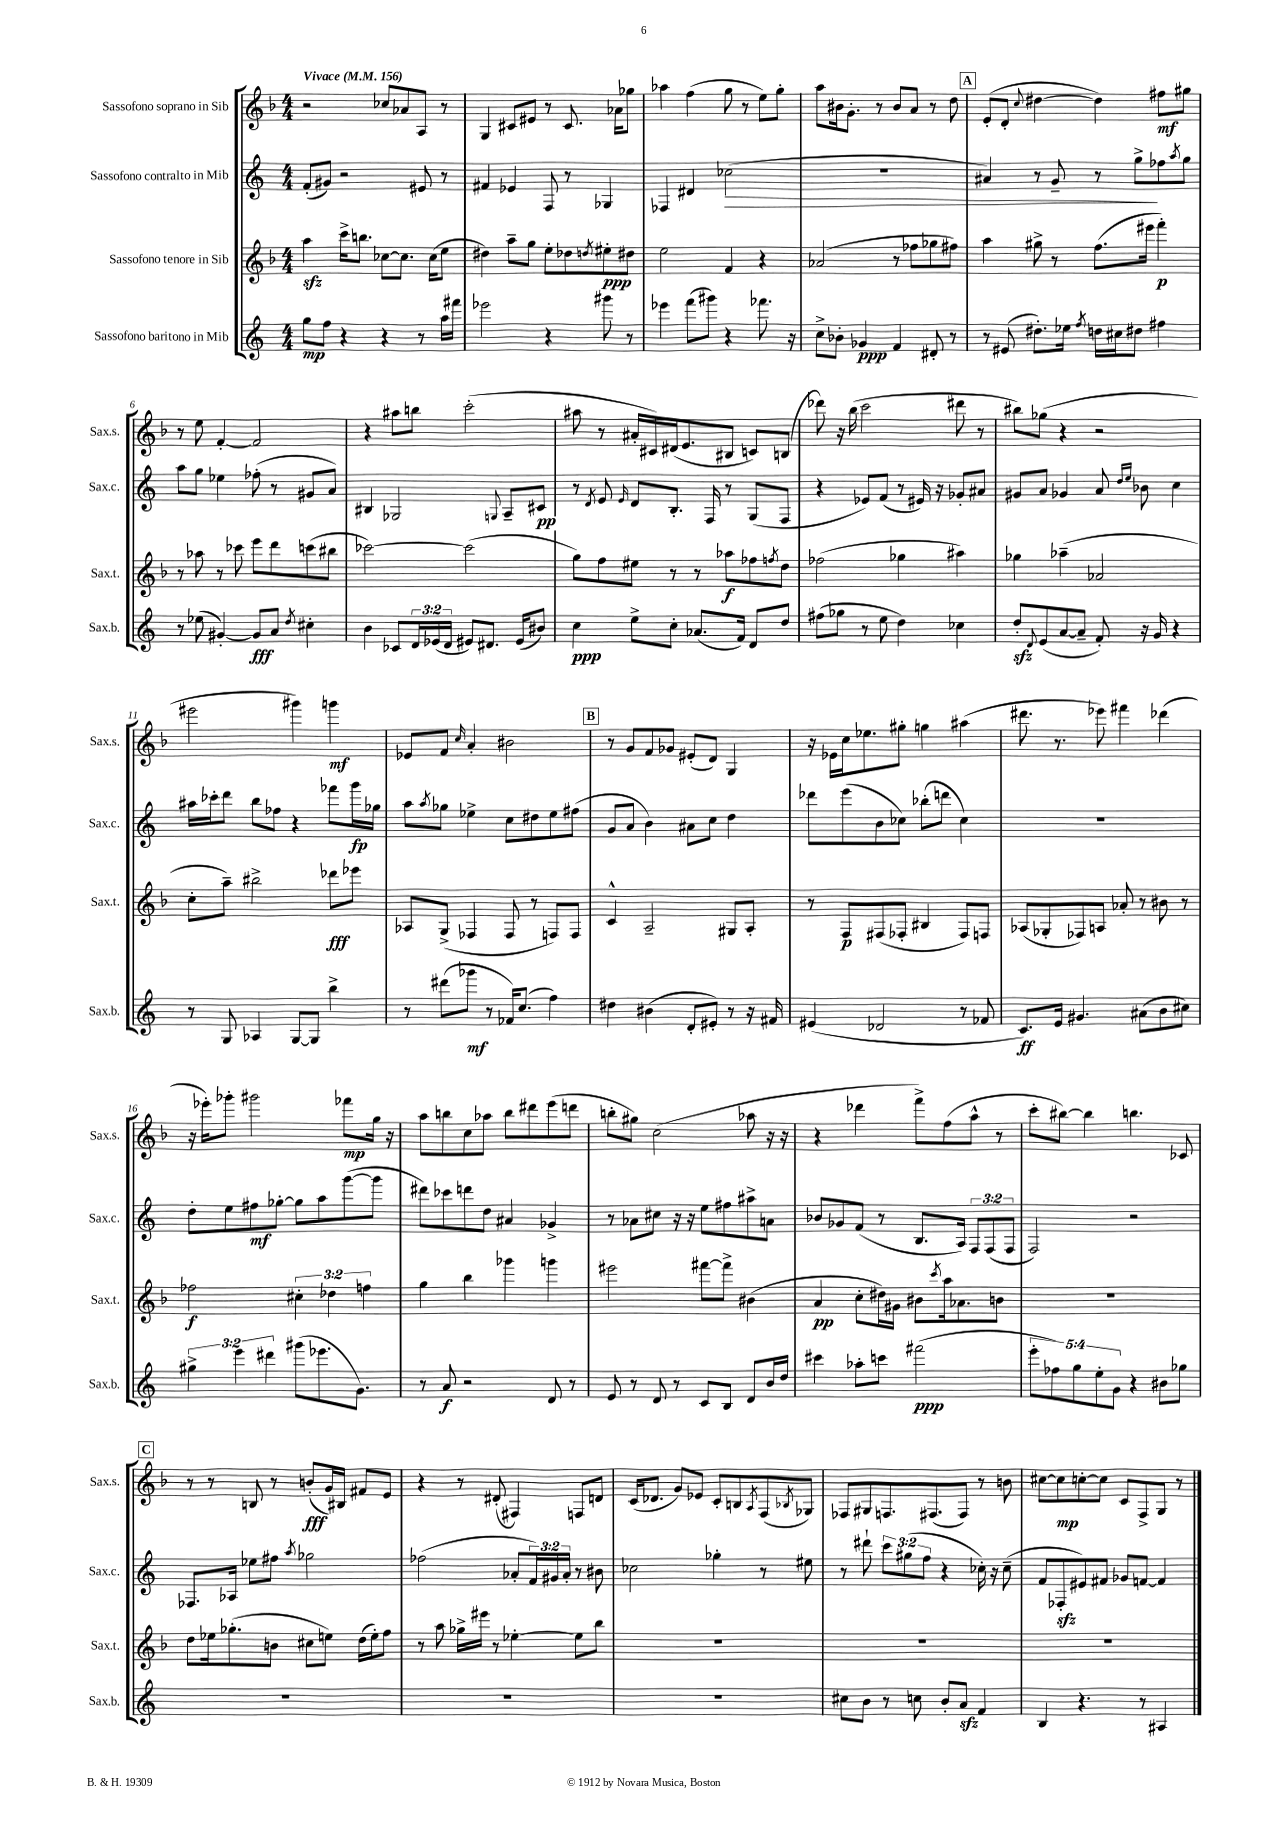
<<
\new StaffGroup <<
\new Staff = "s0" \with { instrumentName = "Sassofono soprano in Sib" shortInstrumentName = "Sax.s." } {
    \clef treble \key f \major \numericTimeSignature \time 4/4 \tempo "Vivace" 4 = 156
    r2 ces''8 aes'8 a8 r8 |
    g4 cis'8 eis'8 r8 cis'8. aes'16 ges''8 |
    aes''4 f''4( g''8 r8 e''8) g''8-. |
    a''8 bis'16 g'8.-. r8 bis'8 a'8 r8 d''8 |
    \mark \markup { \box "A" } e'8-.( d'8-. \appoggiatura { c''8 } dis''4~ dis''4) fis''8\mf gis''8 |
    r8 e''8 f'4~-. f'2 |
    r4 ais''8 b''8 c'''2-.( |
    ais''8 r8 ais'16-. cis'16) dis'16( e'8. bis8 c'8) b8( |
    des'''8) r16 bes''16( c'''2 dis'''8 r8 |
    bis''8) ges''8( r4 r2 |
    eis'''2 gis'''4) g'''4\mf |
    ees'8 f'8 \grace { c''16 } a'4-. bis'2 |
    \mark \markup { \box "B" } r8 g'8 f'8 ges'8 eis'8-.( d'8) g4 |
    r16 ees'16 c''16 ees''8. gis''8-. g''4 ais''4( |
    dis'''8. r8. ees'''8) fis'''4 des'''4( |
    r16 ees'''16-.) ges'''8-. gis'''2 fes'''8\mp g''16 r16 |
    a''8 b''8 c''8 aes''8 b''8 dis'''8 e'''8( d'''8 |
    b''8-. gis''8) c''2( aes''8 r16 r16 |
    r4 des'''4 f'''8->) f''8( a''8-^ r8 |
    c'''8-. bis''8~) bis''4 b''4. ces'8 |
    \mark \markup { \box "C" } r8 r8 b8 r8 b'8-.\fff( g'16) bis16 fis'8 e'8 |
    r4 r8 dis'8-.( fis4) f8 d'8 |
    c'16( des'8. g'8) ees'8 c'8-. b8 \acciaccatura { a8 } f8( \acciaccatura { bes8 } ges8) |
    fes8 gis8 f8. fis8.( fis8) r8 b'8 |
    cis''8~ cis''8\mp c''8~-. c''8 c'8 f8-> g8 r8 \bar "|." |
}
\new Staff = "s1" \with { instrumentName = "Sassofono contralto in Mib" shortInstrumentName = "Sax.c." } {
    \clef treble \key c \major \numericTimeSignature \time 4/4 \override Staff.TupletNumber.text = #tuplet-number::calc-fraction-text
    f'8-.( gis'8) r2 eis'8 r8 |
    fis'4 ees'4 f8 r8 ges4 |
    fes4 dis'4 ces''2\>( |
    R1 |
    \mark \markup { \box "A" } ais'4) r8 g'8-- r8 g''8->\! fes''8 \acciaccatura { a''8 } g''8 |
    a''8 g''8 ees''4 fes''8-.( r8 gis'8 a'8) |
    bis4 ges2 \appoggiatura { g8 } a8-- cis'8\pp |
    r8 \acciaccatura { d'8 } e'8 \grace { e'16 } d'8 b8.-. f16 r8 g8( f8 |
    r4 ees'8) f'8( r8 eis'16) r16 ges'8-. ais'8 |
    gis'8 a'8 ges'4 a'8 \grace { d''16 e''16 } bes'8 c''4 |
    ais''16 ces'''16-. d'''8 b''8 fes''8 r4 fes'''8 g'''16\fp ges''16 |
    a''8 \acciaccatura { a''8 } ges''8 ees''4-> c''8 dis''8 ees''8 fis''8( |
    \mark \markup { \box "B" } g'8 a'8 b'4) ais'8 c''8 d''4 |
    des'''8 e'''8( b'8 ces''8) bes''8-.( d'''8 ces''4) |
    R1 |
    d''8-. e''8 fis''8\mf ges''8~-. ges''8 a''8 g'''8~( g'''8 |
    dis'''8) ces'''8 d'''8 d''8 ais'4 ges'4-> |
    r8 aes'8 cis''8 r16 r16 e''8 fis''8 ais''8-> a'8 |
    bes'8 ges'8 f'8( r8 b8. a16) \tuplet 3/2 { f8 f8( f8 } |
    f2) r2 |
    \mark \markup { \box "C" } fes8. aes16 ees''8 fis''8 \acciaccatura { a''8 } ges''2 |
    fes''2( aes'8-. \tuplet 3/2 { f'16) gis'16 aes'16-. } r8 bis'8 |
    ces''2 ges''4-. r8 eis''8 |
    r8 dis'''8-! \tuplet 3/2 { c'''8 gis''8( f''8 } r4 ces''16-.) r16 ces''8--( |
    f'8 fes8-.\sfz eis'8) fis'8 ges'8 f'8~ f'4 \bar "|." |
}
\new Staff = "s2" \with { instrumentName = "Sassofono tenore in Sib" shortInstrumentName = "Sax.t." } {
    \clef treble \key f \major \numericTimeSignature \time 4/4 \override Staff.TupletNumber.text = #tuplet-number::calc-fraction-text
    a''4\sfz c'''16-> b''8. ces''8~ ces''8. ces''16( e''8 |
    dis''4) a''8-- g''8 e''8-. des''8 \acciaccatura { d''8 } eis''8-.\ppp dis''8 |
    e''2 f'4 r4 |
    aes'2( r8 fes''8 ges''8 fis''8) |
    \mark \markup { \box "A" } a''4 gis''8-> r8 f''8.( eis'''16 f'''4-.\p) |
    r8 aes''8 r8 ces'''8 e'''8 d'''8 c'''8( bis''8 |
    ces'''2~) ces'''2( |
    g''8) f''8 eis''8 r8 r8 aes''8\f fes''8 \acciaccatura { f''8 } d''8 |
    fes''2( ges''4 ais''4) |
    ges''4 aes''4--( aes'2 |
    c''8-. a''8--) bis''2-> des'''8\fff ees'''8 |
    aes8 g8->( fes4 fes8 r8 f8) f8 |
    \mark \markup { \box "B" } c'4-^ a2-- gis8 a8-. |
    r8 f8\p fis8( fes8-. bis4 fes8) f8 |
    aes8( ges8-. fes8) a8 aes'8-. r8 bis'8 r8 |
    fes''2\f \tuplet 3/2 { cis''4-. des''4 f''4 } |
    g''4 bes''4 ges'''4 g'''4 |
    eis'''2 fis'''8~ fis'''8-> bis'4( |
    a'4\pp c''8-. dis''16) gis'16 bis'8 \acciaccatura { c'''8 } a''16 aes'8. b'8 |
    R1 |
    \mark \markup { \box "C" } d''8 ees''16 ges''8.-.( b'8 cis''8 e''8) d''16( e''16-.) f''8 |
    r8 a''8 ges''16-> eis'''16 r8 ees''4~-. ees''8 bes''8 |
    R1 |
    R1 |
    R1 \bar "|." |
}
\new Staff = "s3" \with { instrumentName = "Sassofono baritono in Mib" shortInstrumentName = "Sax.b." } {
    \clef treble \key c \major \numericTimeSignature \time 4/4 \override Staff.TupletNumber.text = #tuplet-number::calc-fraction-text
    g''8\mp f''8 r4 r4 r8 a''16 fis'''16 |
    ees'''2 r4 gis'''8 r8 |
    ees'''4 f'''8( gis'''8) r4 fes'''8. r16 |
    c''8-> bes'8-. ges'4\ppp f'4 dis'8-. r8 |
    \mark \markup { \box "A" } r8 eis'8( dis''8.-.) ees''16 \acciaccatura { f''8 } d''16 cis''16 dis''8 fis''4 |
    r8 ees''8( gis'4~-.) gis'8\fff a'8 \acciaccatura { d''8 } cis''4-. |
    b'4 ces'8 \tuplet 3/2 { d'16 ees'16( d'16 } eis'8) dis'8. eis'16( bis'8) |
    c''4\ppp e''8-> c''8-. aes'8.( f'16) d'8 d''8 |
    fis''8( ges''8 r8 e''8 d''4) ces''4 |
    d''8-.\sfz \appoggiatura { d'8 } e'8( a'8~ a'8-- f'8-.) r16 g'16 r4 |
    r8 g8 aes4 g8~ g8 b''4-> |
    r8 dis'''8( ges'''8\mf r8 fes'16) c''8.( f''4) |
    \mark \markup { \box "B" } dis''4 bis'4( d'8-. eis'8-.) r8 r16 fis'16 |
    eis'4( des'2 r8 fes'8 |
    c'8.\ff) e'16 gis'4. ais'8( b'8 cis''8) |
    \tuplet 3/2 { gis''4-> e'''4 dis'''4 } gis'''8( ees'''8. g'8.) |
    r8 a'8\f r2 d'8 r8 |
    e'8 r8 d'8 r8 c'8 b8 d'8 b'16 d''16 |
    cis'''4 aes''8-. c'''8 fis'''2\ppp( |
    \tuplet 5/4 { e'''8-. fes''8) g''8 e''8-. g'8 } r4 bis'8 ges''8 |
    \mark \markup { \box "C" } R1 |
    R1 |
    R1 |
    cis''8 b'8 r8 c''8 b'8-. a'8\sfz f'4 |
    b4 r4. r8 ais4 \bar "|." |
}
>>
>>
